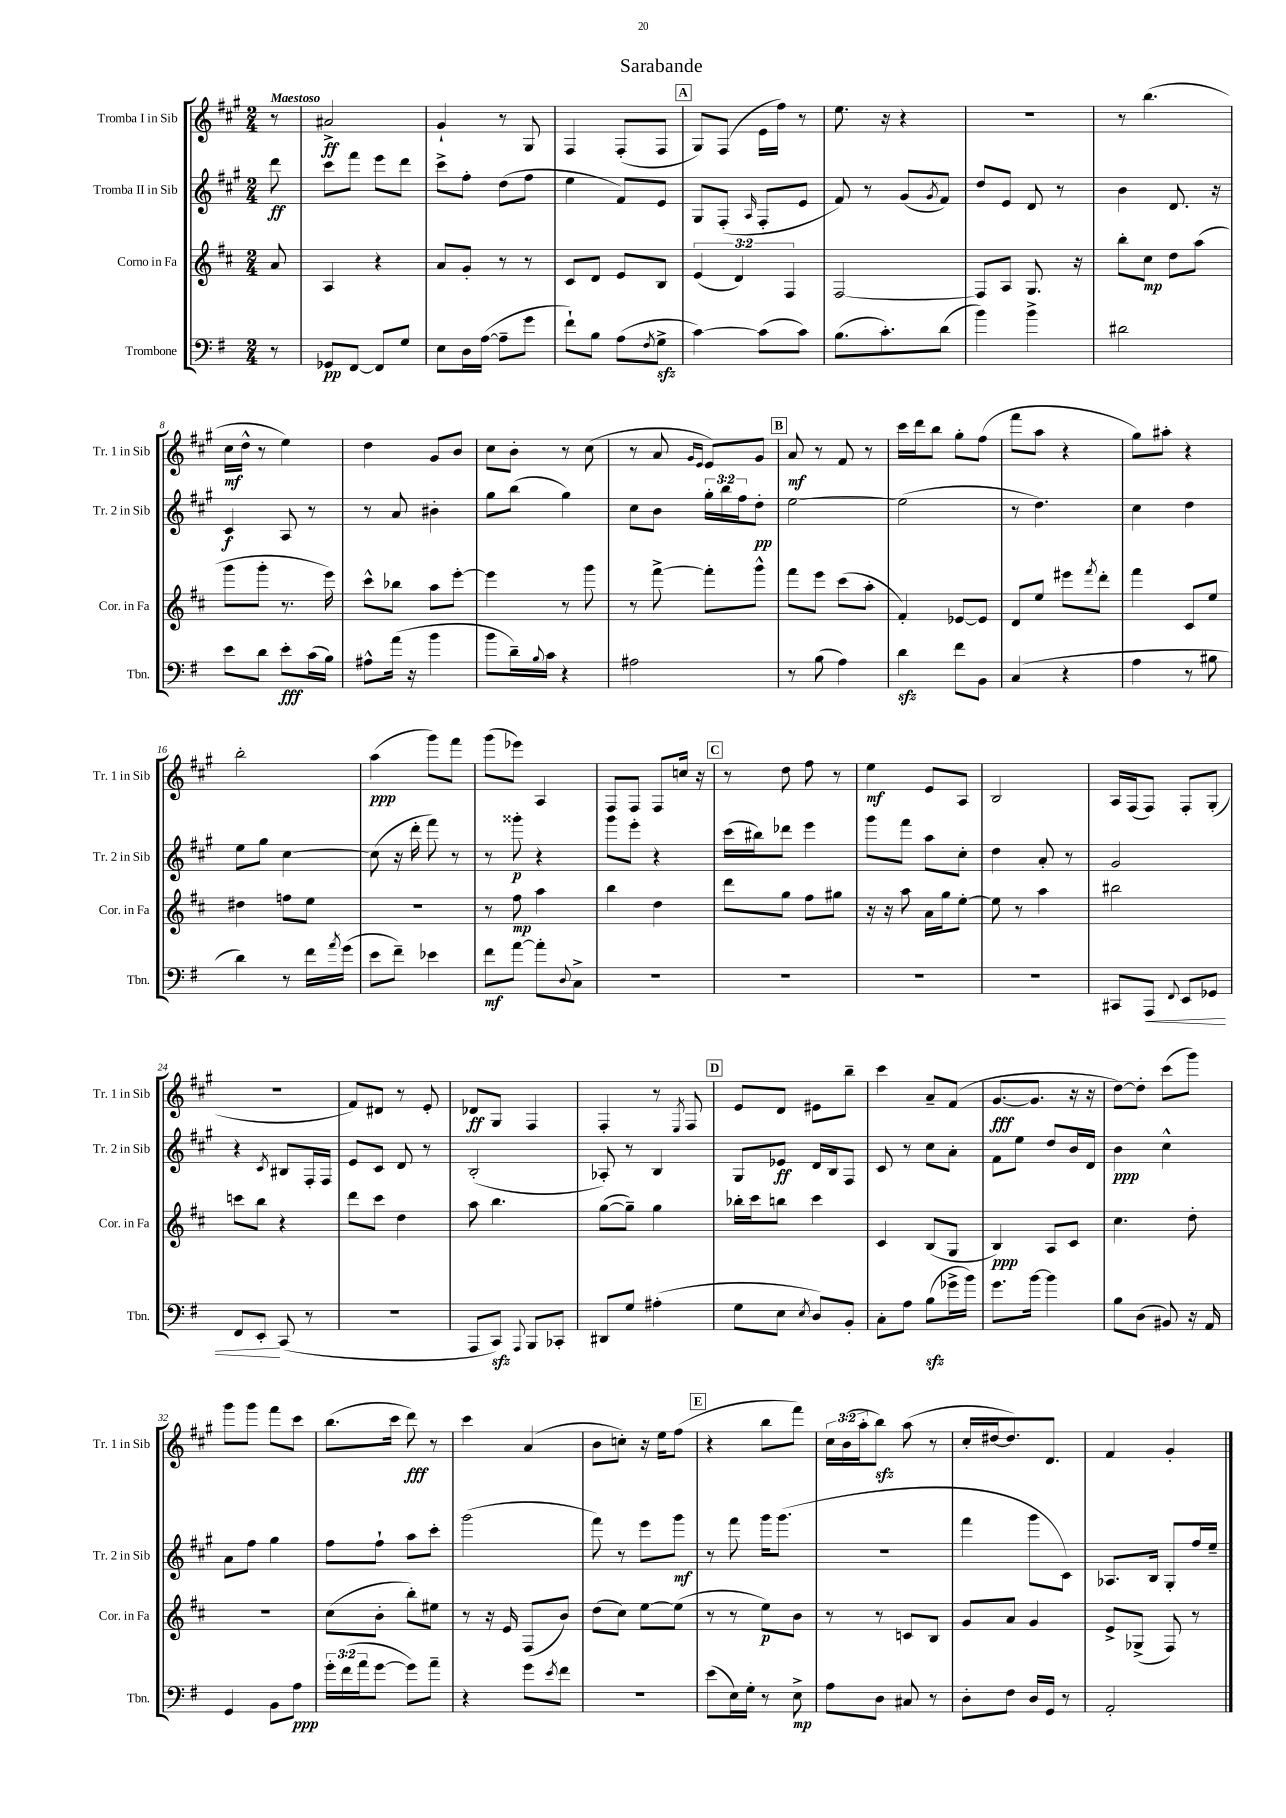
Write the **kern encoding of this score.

**kern	**kern	**kern	**kern
*staff4	*staff3	*staff2	*staff1
*clefF4	*clefG2	*clefG2	*clefG2
*k[f#]	*k[f#c#]	*k[f#c#g#]	*k[f#c#g#]
*M2/4	*M2/4	*M2/4	*M2/4
8r	8a	8ddd	8r
=	=	=	=
8GG-	4A	8ccc#	2a#^
[8FF#	.	8fff#	.
8FF#]	4r	8eee	.
8G	.	8ddd	.
=	=	=	=
8E	8a	8ccc#^	4g#`
16D	8g'	8ff#'	.
([16A	.	.	.
8A~]	8r	(8dd	8r
8g	8r	8ff#	8G#
=	=	=	=
8f#`)	8c#	4ee	4F#
8B	8d	.	.
(8A	8e	8f#)	(8F#'
8qF#	.	.	.
8G^	8B	8e	8F#
=	=	=	=
[4c)	(6e	8G#	8G#)
.	.	(8F#'	(8F#
.	6d)	.	.
.	.	16qqA	.
(8c]	.	8F#'	16e
.	.	.	16ff#)
.	6F#	.	.
8c)	.	8e	8r
=	=	=	=
(8.B	[2F#	8f#)	8.ee
.	.	8r	.
8.c')	.	.	16r
.	.	(8g#	4r
.	.	8qg#	.
(8d	.	8f#)	.
=	=	=	=
4b)	8F#]	8dd	2r
.	8A	8e	.
4b^	8.G	8d	.
.	.	8r	.
.	16r	.	.
=	=	=	=
2d#	8bb'	4b	8r
.	8cc#	.	(4.bb
.	8dd	8.d	.
.	(8aa	.	.
.	.	16r	.
=	=	=	=
8e	8ggg	4c#	16cc#
.	.	.	16dd^^
8d	8ggg'	.	8r
8e'	8.r	8A	4ee)
(16c	.	8r	.
16B)	16eee)	.	.
=	=	=	=
8A#^^	8ccc#^^	8r	4dd
(16a	8bb-	8a	.
16r	.	.	.
4b	8aa	4b#'	8g#
.	[8eee'	.	8b
=	=	=	=
8b	4eee]	8gg#	8cc#
16d~)	.	(8bb	8b'
8qqB	.	.	.
16c	.	.	.
4r	8r	4gg#)	8r
.	8ggg	.	(8cc#
=	=	=	=
2A#	8r	8cc#	8r
.	[8fff#^	8b	8a
.	.	.	16qqg#
.	.	.	16qqe
.	8fff#']	24gg#'	8e)
.	.	24bb	.
.	.	24ff#	.
.	8ggg^^	8dd'	8g#
=	=	=	=
8r	8fff#	[2ee	8a
(8B	8eee	.	8r
4A)	(8ccc#	.	8f#
.	8aa'	.	8r
=	=	=	=
4d	4f#')	(2ee]	16ccc#
.	.	.	16ddd
.	.	.	8bb
8f#	[8e-	.	8gg#'
8BB	8e-]	.	(8ff#
=	=	=	=
(4C	8d	8r	8fff#
.	8ee	4.dd)	8aa
4r	8eee#	.	4r
.	8qfff#	.	.
.	8ddd'	.	.
=	=	=	=
4A	4fff#	4cc#	8gg#)
.	.	.	8aa#'
8r	8c#	4dd	4r
8B#	8ee	.	.
=	=	=	=
4d)	4dd#	8ee	2bb'
.	.	8gg#	.
8r	8ff	[4cc#	.
16f#	8ee	.	.
8qa	.	.	.
(16g	.	.	.
=	=	=	=
8e	2r	(8cc#]	(4aa
8f#~)	.	16r	.
.	.	16ddd'	.
4e-	.	8fff#)	8ggg#)
.	.	8r	8fff#
=	=	=	=
8f#	8r	8r	(8ggg#
[8a	8ff#	8ggg##'	8eee-)
8a']	4aa	4r	4A
8qqD	.	.	.
8C^	.	.	.
=	=	=	=
2r	4bb	8ggg#	8F#
.	.	8eee'	8F#
.	4dd	4r	8F#
.	.	.	16cc
.	.	.	16r
=	=	=	=
2r	8ddd	(16ccc#	8r
.	.	16bb#)	.
.	8gg	8ddd-	8dd
.	8ff#	4eee	8ff#
.	8gg#	.	8r
=	=	=	=
2r	16r	8ggg#	4ee
.	16r	.	.
.	8aa	8fff#	.
.	16a	8aa	8e
.	16gg	.	.
.	[8ee'	8cc#'	8A
=	=	=	=
2r	8ee]	4dd	2B
.	8r	.	.
.	4aa	8a'	.
.	.	8r	.
=	=	=	=
8CC#	2bb#	2g#	16A
.	.	.	(16F#
8AAA	.	.	8F#)
8qqFF#	.	.	.
8EE	.	.	8F#'
8GG-	.	.	(8G#'
=	=	=	=
8FF#	8ccc	4r	2r
8EE'	8bb	.	.
.	.	8qc#	.
(8CC	4r	8B#	.
8r	.	16F#'	.
.	.	16F#	.
=	=	=	=
2r	8ddd	8e	8f#)
.	8ccc#	8c#	8d#
.	4dd	8d	8r
.	.	8r	8e'
=	=	=	=
8AAA	8aa	(2B'	8d-
8CC)	4.bb	.	8G#
8qqAAA	.	.	.
8BBB	.	.	4F#
8CC-'	.	.	.
=	=	=	=
8DD#	([8gg	8A-')	4F#'
8G	8gg~])	8r	.
(4A#'	4gg	4B	8r
.	.	.	8qE
.	.	.	8F#
=	=	=	=
8G	16bb-'	8G#	8e
.	16ccc#	.	.
8E	8bb	8e-	8d
8qE	.	.	.
8D)	4ccc#	16d	8e#
.	.	16B	.
8BB'	.	8F#	8bb~
=	=	=	=
8C'	4c#	8c#	4ccc#
8A	.	8r	.
(8B	(8B	8cc#	8a~
16g-^	8G	8a'	(8f#
16b)	.	.	.
=	=	=	=
8.g	4B)	8f#	[8.g#
.	.	8ee	.
[16b	.	.	8.g#]
4b]	8A	8dd	.
.	8c#	16b	16r
.	.	16d	16r
=	=	=	=
8B	4.cc#	4b	[8dd)
(8D	.	.	8dd']
8BB#)	.	4cc#^^	(8ccc#
16r	8dd'	.	8ggg#)
16AA	.	.	.
=	=	=	=
4GG	2r	8a	8ggg#
.	.	8ff#	8ggg#
8BB	.	4gg#	8fff#
8A	.	.	8ccc#
=	=	=	=
24g'	(8cc#	8ff#	(8.bb
(24f#	.	.	.
24a	.	.	.
[8g	8b'	8ff#`	.
.	.	.	16ccc#
8g])	8bb')	8aa	8ddd)
8a~	8ee#	8ccc#'	8r
=	=	=	=
4r	8r	(2ggg#	4ccc#
.	16r	.	.
.	16e	.	.
8g	(8F#	.	(4a
8qe	.	.	.
8f#	8b)	.	.
=	=	=	=
2r	(8dd	8fff#)	8b
.	8cc#)	8r	8cc')
.	[8ee	8eee	16r
.	.	.	16ee
.	(8ee]	8ggg#	(8ff#
=	=	=	=
(8e	8r	8r	4r
16E)	8r	8fff#	.
16G'	.	.	.
8r	8ee)	16ggg#	8bb
.	.	(8.ggg#	.
8E^	8b	.	8fff#)
=	=	=	=
8A	8r	2r	24cc#
.	.	.	(24b
.	.	.	24aa'
8D	8r	.	8bb)
8C#	8c	.	(8aa
8r	8B	.	8r
=	=	=	=
8D'	8g	4fff#	16cc#'
.	.	.	[16dd#
8F#	8a	.	8.dd#])
16D	4g	8ggg#	.
16GG	.	.	8.d
8r	.	8c#)	.
=	=	=	=
2AA'	8e^	8.A-	4f#
.	(8G-^	.	.
.	.	16B	.
.	8F#)	8G#'	4g#'
.	8r	16ff#	.
.	.	16ee~	.
==	==	==	==
*-	*-	*-	*-
